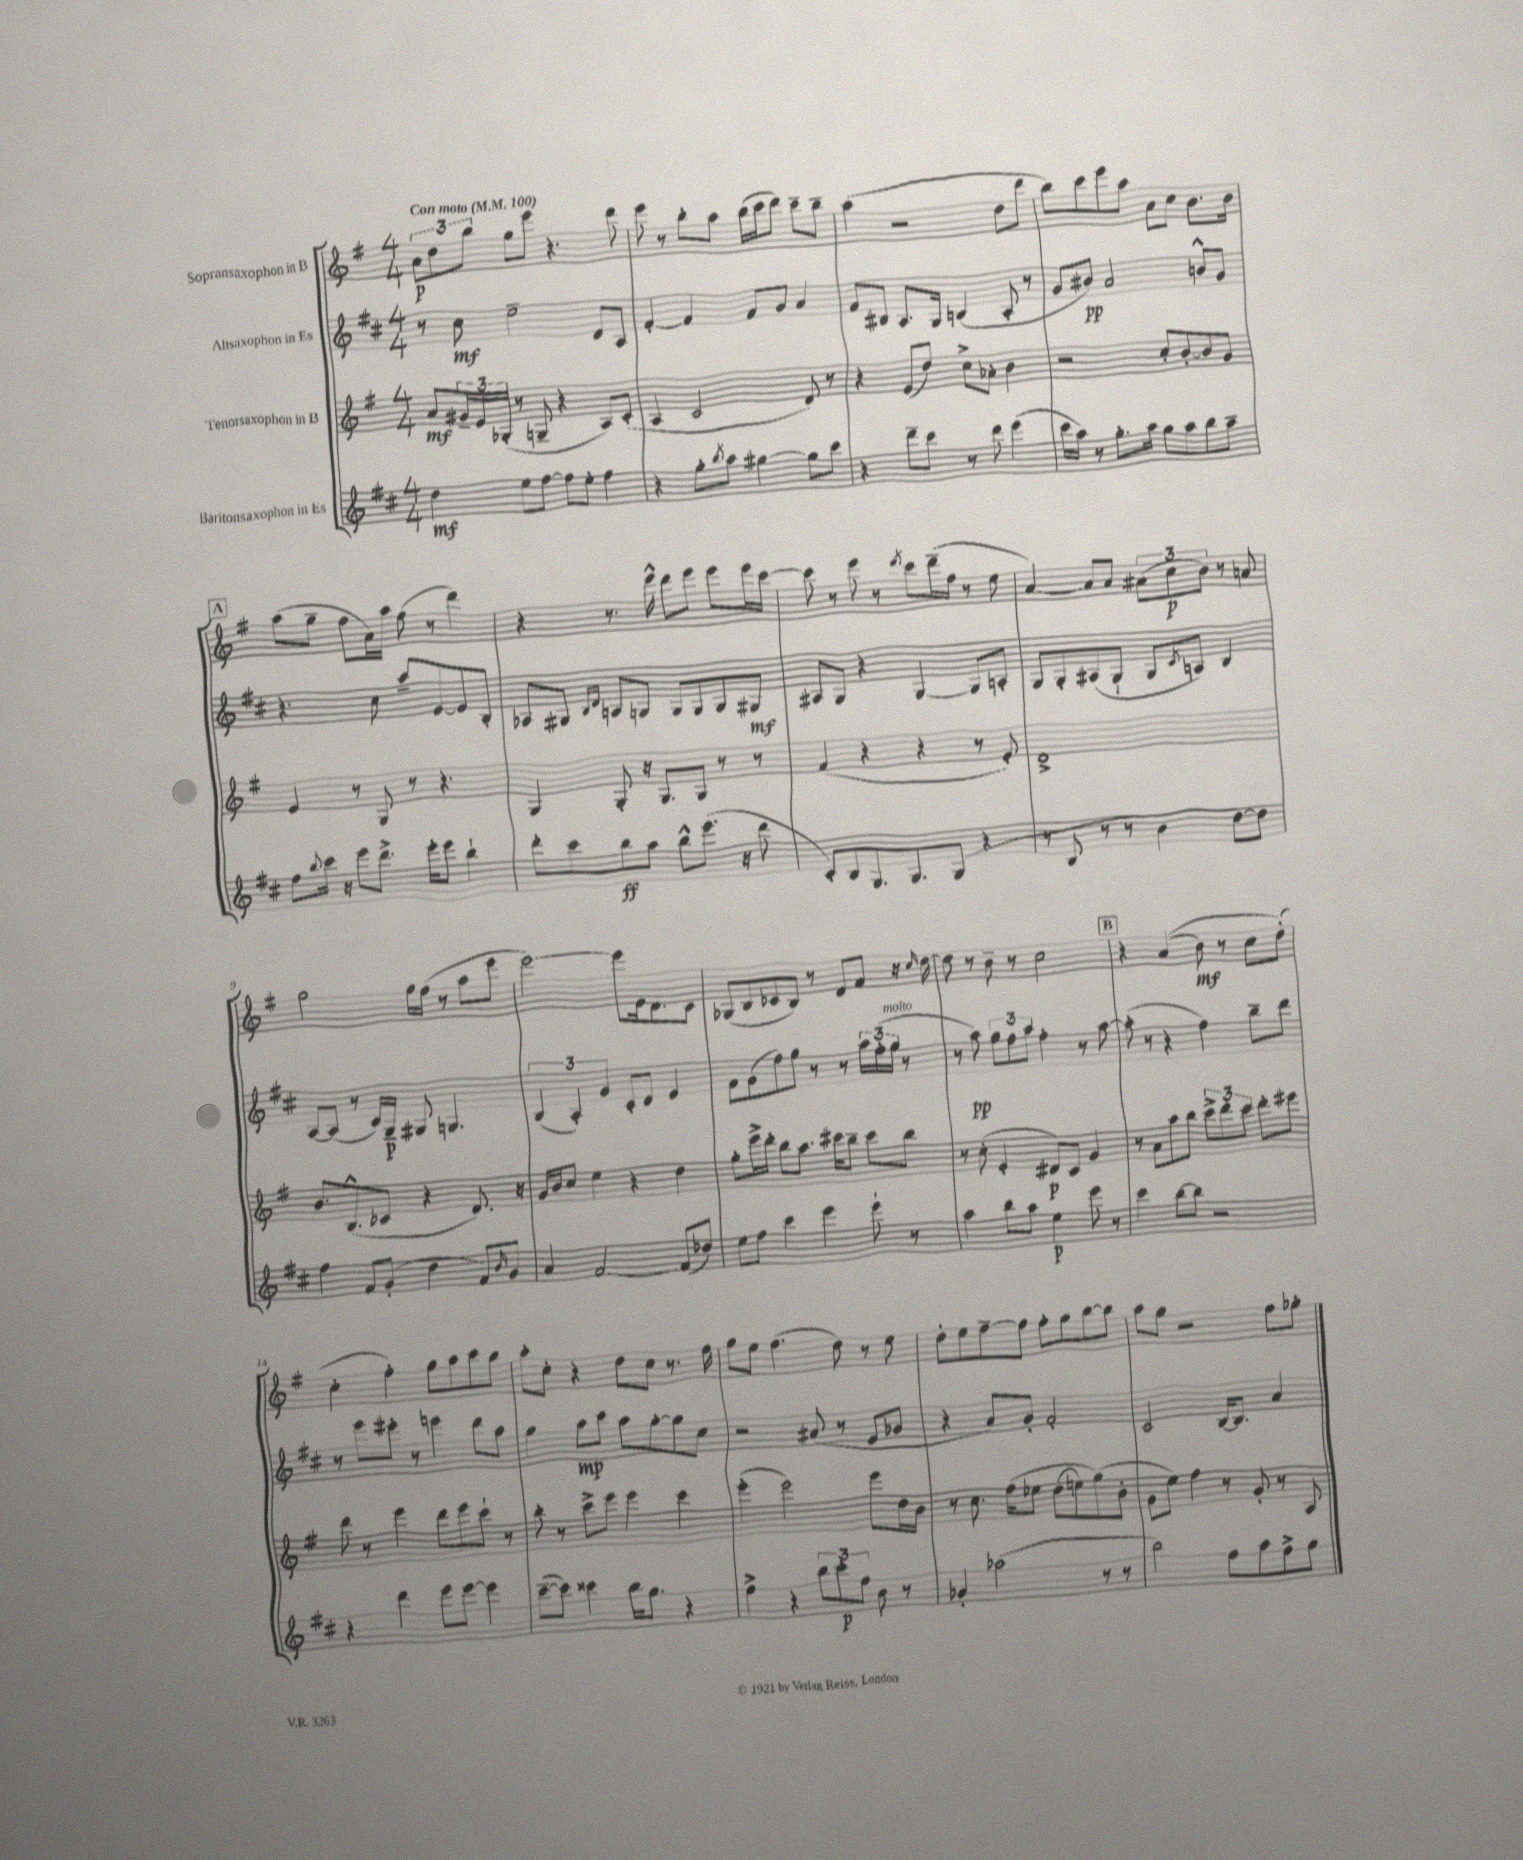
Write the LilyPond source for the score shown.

<<
\new StaffGroup <<
\new Staff = "s0" \with { instrumentName = "Sopransaxophon in B" } {
    \clef treble \key g \major \numericTimeSignature \time 4/4 \tempo "Con moto" 4 = 100
    \tuplet 3/2 { a'8\p d''8 b''8 } g''8 e'''8 r4. d'''8 |
    e'''8 r8 b''8-. a''8 b''16( c'''16 d'''8) c'''8-- b''8-- |
    a''4( r2 d''8 d'''8 |
    b''8) c'''8 e'''8 a''8 a'8 c''8 b'8. b'16 |
    \mark \markup { \box "A" } a''8( g''8-- fis''8 a'16) a''16 fis''8( r8 d'''4) |
    r4 r8. e'''16-^ d'''8 e'''8 e'''8 e'''16 c'''16~ |
    c'''8 r8 e'''8 r8 \acciaccatura { d'''8 } c'''8 d'''16--( fis''16 r8 e''8 |
    a'4~) a'8 a'8 \tuplet 3/2 { ais'8( c''8\p b'8) } r8 a'8 |
    g''2 g''16 fis''16( r8 a''8 e'''8 |
    e'''2~) e'''8 e'16 d'8. c'8 |
    ges8( b8 ces'8 b8) r8 d'8 fis'8 r16 \grace { c''16 } d''16~ |
    d''8 r8 b'8-- r8 c''2 |
    \mark \markup { \box "B" } r4 a'4(\( b'8\mf) r8 c''8 d''8-.(\) |
    c''4-. fis''4-.) g''8 a''8 c'''8 b''8 |
    a''8-. c''8-. r4 d''8 c''8 r8. fis''16 |
    g''8 e''8 fis''4.( d''8) r8 e''8 |
    d''8-. e''8 fis''8~-- fis''8 fis''8-. g''8 b''8~ b''8 |
    a''8 g''8 r2 fis''8 ges''8-. \bar "|." |
}
\new Staff = "s1" \with { instrumentName = "Altsaxophon in Es" } {
    \clef treble \key d \major \numericTimeSignature \time 4/4
    r8 cis''8\mf e''2-- d'8 a8 |
    fis'4~-. fis'4 fis'8 g'8 a'4 |
    fis'8 bis8 a8. g16 b4( a8-. r8 |
    g'8 bis'8\pp) a'2 b'8-^ g'8 |
    \mark \markup { \box "A" } r4. cis''8 a''8-- e'8~ e'8 b8-. |
    aes8 gis8 \grace { b16 d'16 } a8 g8 g8 g8 g8 gis8\mf |
    ais8 g8 r4 g4~ g8 a8-. |
    g8 g8-. ais8( g8-! g8 \acciaccatura { cis'8 } a8) b4 |
    a8~ a8( r8 cis'16) g16--\p gis8 g4. |
    \tuplet 3/2 { b4( a4-.) g'4 } cis'8-. d'8 e'4 |
    fis'8 g'8( fis''8) g''8 r8 r8 \tuplet 3/2 { a''16 fis''16-.( g''16^\markup { \italic "molto" } } r8 |
    r8 a''8\pp) \tuplet 3/2 { g''8 fis''8 a''8 } fis''4-. r8 a''8~ |
    \mark \markup { \box "B" } a''8-.( r8 r4 fis''4) b''8-- d'''8 |
    r8 e'''8 eis'''8-. r8 e'''4 d'''8 a''8 |
    g''4 a''8\mp cis'''8 a''8 g''8~-. g''8 cis''8 |
    r2 ais'8( r8 e'8 ges'8 |
    r4 a'8) g'8-. fis'2-. |
    cis'2 b16~ b8. a'4 \bar "|." |
}
\new Staff = "s2" \with { instrumentName = "Tenorsaxophon in B" } {
    \clef treble \key g \major \numericTimeSignature \time 4/4
    a'8\mf \tuplet 3/2 { gis'16-- e'16 ges16-.( } r8 g8-- r4 a8) c'8-.( |
    a4 c'2 d'8) r8 |
    r4 e'8( d''8) c''8-> aes'8-. b'4 |
    r2 c''8-. b'8~-. b'8 g'8 |
    \mark \markup { \box "A" } e'4 r8 g8 r8 r4. |
    g4 g8-. r16 g8. g8 r8 r8 |
    fis'4( r4 r4 r8 e'8-.) |
    d'1-> |
    b'8. b8.-^( ces'8 r4 d'8.) r16 |
    g'16 b'16 c''8 e''4 r4 d''4 |
    g''8-. e'''16-> d'''16-. b''8 a''8. cis'''16 b''8-- cis'''8 b''8 |
    r8 c''8-.( e'4-. dis'8\p) c'8 g'4 |
    \mark \markup { \box "B" } r8 a'8 a''8 b''8 \tuplet 3/2 { c'''8-> d'''8 c'''8 } d'''8-. eis'''8 |
    d'''8 r8 e'''4 d'''8 e'''8 c'''8-! r8 |
    b''8-. r8 c'''8-> e'''8 e'''4 c'''4 |
    e'''4-.( e'''2) e'''8 d''16 b'16 |
    r8 c''8. fis''16\( ees''8 d''8( e''8) g''8(\) b'8-. |
    g'8 e''8) fis''4 r8 g'8-. r8 a8 \bar "|." |
}
\new Staff = "s3" \with { instrumentName = "Baritonsaxophon in Es" } {
    \clef treble \key d \major \numericTimeSignature \time 4/4
    d''4\mf e''8 fis''8~ fis''8 e''8-. fis''4 |
    r4 g''8-. \acciaccatura { b''8 } a''8 gis''4~ gis''8 cis'''8 |
    r4 d'''8-- cis'''8 r8 d'''8 e'''4( |
    cis'''16 a''16) r8 g''8.-. a''16 g''8 a''8 b''8 a''8-- |
    \mark \markup { \box "A" } fis''8 \appoggiatura { b''8 } cis'''16 r16 e'''8 d'''8.-> e'''16-. e'''8 b''4-! |
    d'''8-. cis'''8 b''8\ff a''8 b''8-^ e'''8.( r16 d'''8 |
    cis'8-.) b8 g8. g8. g8( r4 |
    r8 b8 r8 r8 b'4 d''8~) d''8 |
    fis''4 fis'8 g'8-.( d''4 fis'8) \grace { b'16 } g'8 |
    a'4 fis'2~ fis'8( des''8) |
    e''8 fis''8 cis'''4 e'''4 e'''8-! r8 |
    a''4 b''8 a''8 e''4\p e'''8 r8 |
    \mark \markup { \box "B" } cis'''4 b''8~ b''8 r2 |
    r4 d'''4 e'''8 e'''8~ e'''4 |
    cis'''8~--( cis'''8) cisis'''4 b''16 g''8. r4 |
    fis''4-> r4 \tuplet 3/2 { b''8 cis'''8-.\p fis''8 } b'8 r8 |
    ges'4-. aes''2( r8 r8 |
    b''2) fis''8 a''8 fis''8-> g''8 \bar "|." |
}
>>
>>
